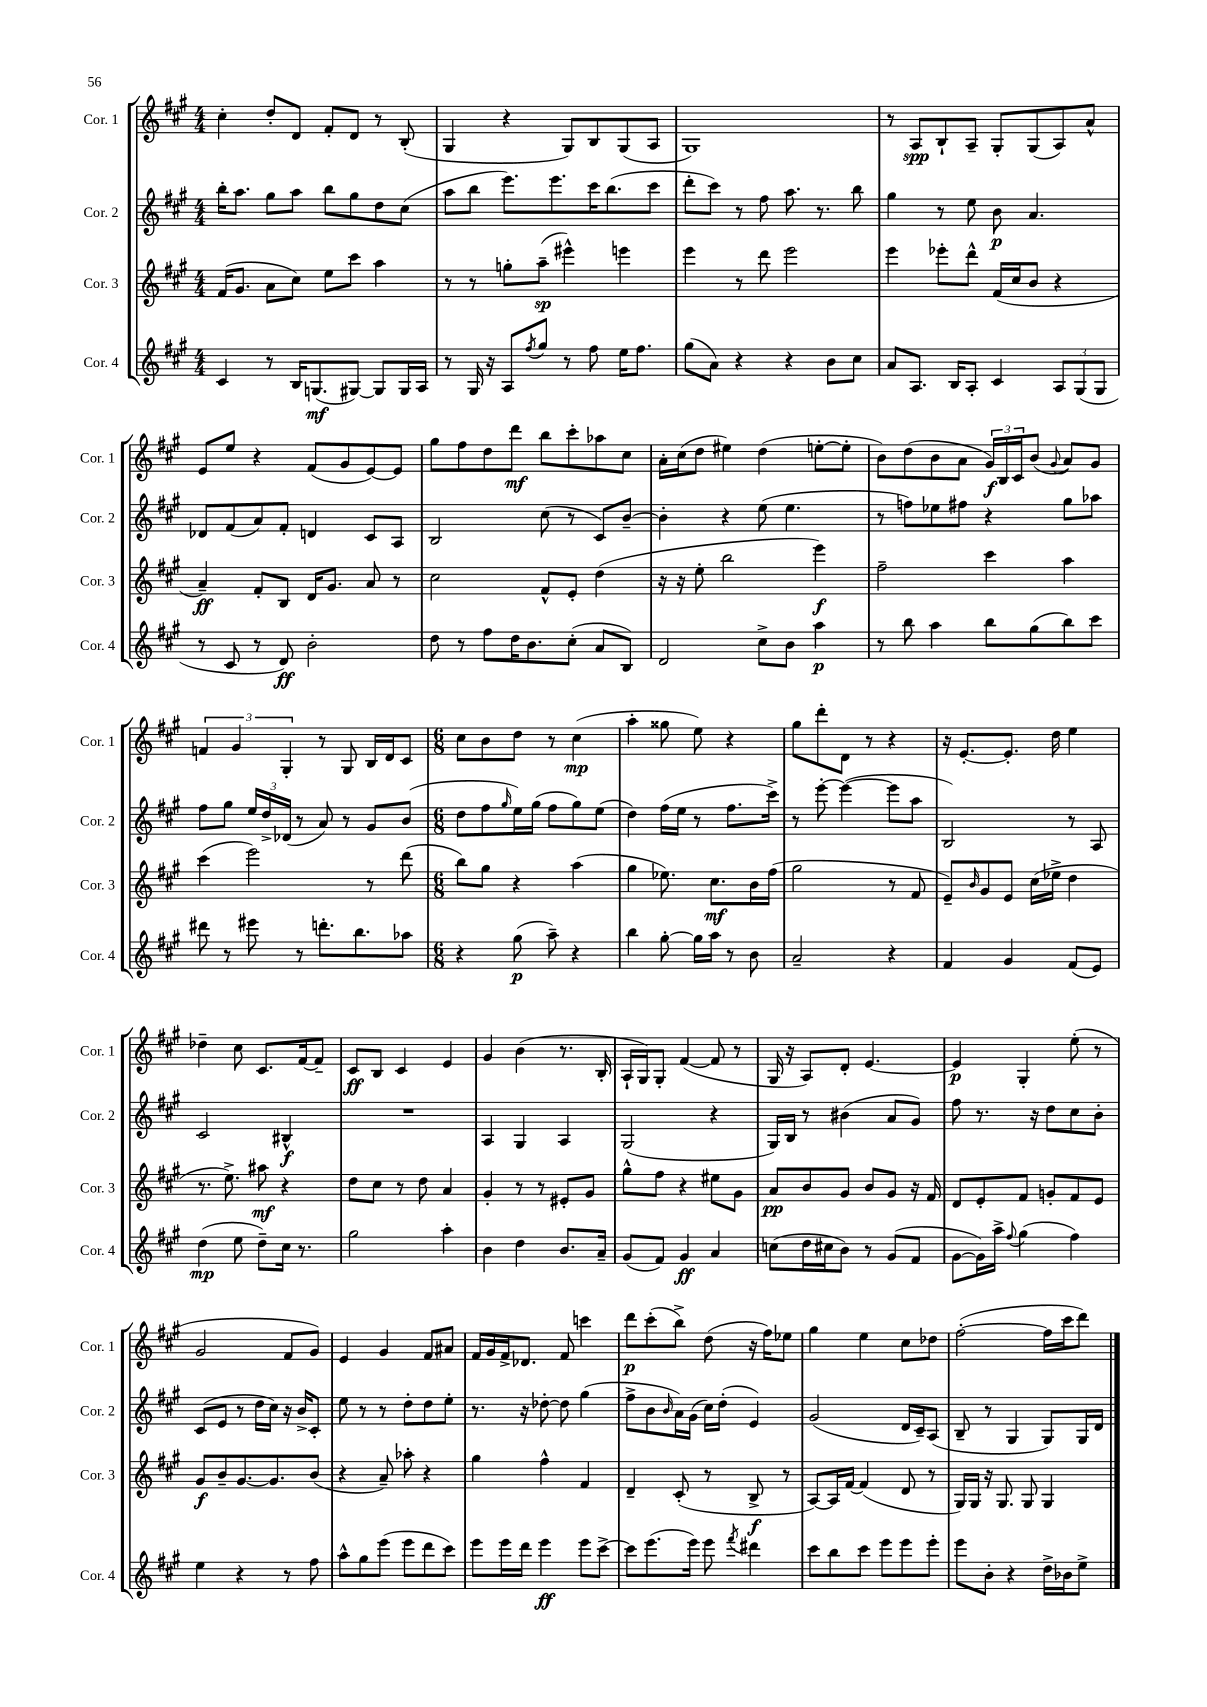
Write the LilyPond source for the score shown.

<<
\new StaffGroup <<
\new Staff = "s0" \with { instrumentName = "Cor. 1" shortInstrumentName = "Cor. 1" } {
    \clef treble \key a \major \numericTimeSignature \time 4/4
    cis''4-. d''8-. d'8 fis'8-. d'8 r8 b8-.( |
    gis4 r4 gis8) b8 gis8( a8 |
    gis1) |
    r8 a8\spp b8-! a8-- gis8-. gis8( a8) a'8-^ |
    e'8 e''8 r4 fis'8( gis'8 e'8~) e'8 |
    gis''8 fis''8 d''8 d'''8\mf b''8 cis'''8-. aes''8 cis''8 |
    a'16-. cis''16( d''8 eis''4) d''4( e''8~-. e''8-. |
    b'8) d''8( b'8 a'8 \tuplet 3/2 { gis'16\f) b16 cis'16 } b'8( \appoggiatura { gis'8 } a'8) gis'8 |
    \tuplet 3/2 { f'4 gis'4 gis4-. } r8 gis8 b16 d'16 cis'8 |
    \numericTimeSignature \time 6/8 cis''8 b'8 d''8 r8 cis''4\mp( |
    a''4-. gisis''8 e''8) r4 |
    gis''8 d'''8-. d'8 r8 r4 |
    r16 e'8.~-. e'8.-. d''16 e''4 |
    des''4-- cis''8 cis'8. fis'16~ fis'8-- |
    cis'8\ff b8 cis'4 e'4 |
    gis'4 b'4( r8. b16-. |
    a16-! gis16) gis8-. fis'4~( fis'8 r8 |
    gis16 r16 a8) d'8-. e'4.~ |
    e'4\p gis4-. e''8-.( r8 |
    gis'2 fis'8 gis'8) |
    e'4 gis'4 fis'8 ais'8 |
    fis'16 gis'16 fis'16-> des'8. fis'8 c'''4 |
    d'''8\p cis'''8-.( b''8->) d''8( r16 fis''16) ees''8 |
    gis''4 e''4 cis''8 des''8 |
    fis''2~-.( fis''16 cis'''16 d'''8) \bar "|." |
}
\new Staff = "s1" \with { instrumentName = "Cor. 2" shortInstrumentName = "Cor. 2" } {
    \clef treble \key a \major \numericTimeSignature \time 4/4
    b''16-. a''8. gis''8 a''8 b''8 gis''8 d''8 cis''8( |
    a''8 b''8 e'''8.) e'''8. cis'''16 b''8.( cis'''8 |
    d'''8-. cis'''8) r8 fis''8 a''8. r8. b''8 |
    gis''4 r8 e''8 b'8\p a'4. |
    des'8 fis'8( a'8) fis'8-. d'4 cis'8 a8 |
    b2 cis''8( r8 cis'8) b'8~-- |
    b'4-. r4 e''8( e''4. |
    r8 f''8) ees''8 fis''8 r4 gis''8 aes''8 |
    fis''8 gis''8 \tuplet 3/2 { e''16 d''16-> des'16( } r8 a'8) r8 gis'8 b'8( |
    \numericTimeSignature \time 6/8 d''8 fis''8 \grace { gis''16 } e''16) gis''16( fis''8 gis''8) e''8( |
    d''4) fis''16( e''16 r8 fis''8. cis'''16->) |
    r8 e'''8~-. e'''4~( e'''8 a''8 |
    b2) r8 a8 |
    cis'2 bis4-^\f |
    R2. |
    a4 gis4 a4 |
    gis2( r4 |
    gis16) b16 r8 bis'4( a'8 gis'8) |
    fis''8 r8. r16 d''8 cis''8 b'8-. |
    cis'8( e'8 r8 d''16 cis''16) r16 b'16-> cis'8-. |
    e''8 r8 r8 d''8-. d''8 e''8-. |
    r8. r16 des''8~-. des''8 gis''4( |
    fis''8-> b'8 \grace { b'16 } a'16) gis'16( cis''16) d''16-.( e'4) |
    gis'2( d'16 cis'16--) a8( |
    b8-- r8 gis4 gis8) gis16 d'16 \bar "|." |
}
\new Staff = "s2" \with { instrumentName = "Cor. 3" shortInstrumentName = "Cor. 3" } {
    \clef treble \key a \major \numericTimeSignature \time 4/4
    fis'16( gis'8. a'8 cis''8) e''8 cis'''8 a''4 |
    r8 r8 g''8-. a''8--\sp( eis'''4-^) e'''4 |
    e'''4 r8 d'''8 e'''2 |
    e'''4 ees'''8-. d'''8-^ fis'16( cis''16 b'8 r4 |
    a'4--\ff) fis'8-. b8 d'16 gis'8. a'8 r8 |
    cis''2 fis'8-^ e'8-. d''4( |
    r16 r16 e''8-. b''2 e'''4\f) |
    fis''2-- cis'''4 a''4 |
    cis'''4( e'''2) r8 d'''8( |
    \numericTimeSignature \time 6/8 b''8) gis''8 r4 a''4( |
    gis''4 ees''8.) cis''8.\mf b'16 fis''16( |
    gis''2 r8 fis'8 |
    e'8--) \grace { b'16 } gis'8 e'8 cis''16( ees''16-> d''4 |
    r8. e''8.->) ais''8\mf r4 |
    d''8 cis''8 r8 d''8 a'4 |
    gis'4-. r8 r8 eis'8-. gis'8 |
    gis''8-^ fis''8 r4 eis''8 gis'8 |
    a'8\pp b'8 gis'8 b'8 gis'8 r16 fis'16 |
    d'8 e'8-. fis'8 g'8-. fis'8 e'8 |
    gis'8\f b'8-- gis'8.~ gis'8. b'8( |
    r4 a'8--) aes''8-. r4 |
    gis''4 fis''4-^ fis'4 |
    d'4-- cis'8-.( r8 b8->\f r8 |
    a8~) a16 fis'16~ fis'4( d'8 r8 |
    gis16) gis16 r16 gis8. gis8 gis4 \bar "|." |
}
\new Staff = "s3" \with { instrumentName = "Cor. 4" shortInstrumentName = "Cor. 4" } {
    \clef treble \key a \major \numericTimeSignature \time 4/4
    cis'4 r8 b16 g8.\mf( gis8~) gis8 gis16 a16 |
    r8 gis16 r16 a8 \acciaccatura { fis''8 } gis''8 r8 fis''8 e''16 fis''8. |
    gis''8( a'8) r4 r4 b'8 cis''8 |
    a'8 a8. b16 a8-. cis'4 \tuplet 3/2 { a8 gis8( gis8 } |
    r8 cis'8 r8 d'8\ff) b'2-. |
    d''8 r8 fis''8 d''16 b'8. cis''8-.( a'8 b8) |
    d'2 cis''8-> b'8 a''4\p |
    r8 b''8 a''4 b''8 gis''8( b''8) cis'''8 |
    dis'''8 r8 eis'''8 r8 d'''8.-. b''8. aes''8 |
    \numericTimeSignature \time 6/8 r4 gis''8\p( a''8--) r4 |
    b''4 gis''8~-. gis''16 a''16 r8 b'8 |
    a'2-- r4 |
    fis'4 gis'4 fis'8( e'8) |
    d''4\mp( e''8 d''8--) cis''16 r8. |
    gis''2 a''4-. |
    b'4 d''4 b'8. a'16-- |
    gis'8( fis'8) gis'4\ff a'4 |
    c''8( d''16 cis''16 b'8) r8 gis'8( fis'8 |
    gis'8~ gis'16) a''16-> \appoggiatura { fis''8 } gis''4( fis''4) |
    e''4 r4 r8 fis''8 |
    a''8-^ gis''8 e'''8( e'''8 d'''8 cis'''8) |
    e'''8 e'''16 d'''16 e'''4\ff e'''8 cis'''8~-> |
    cis'''8 e'''8.( e'''16) e'''8 \acciaccatura { fis'''8 } dis'''4 |
    cis'''8 b''8 cis'''8 e'''8 e'''8 e'''8-. |
    e'''8 b'8-. r4 d''16-> bes'16 e''8-> \bar "|." |
}
>>
>>
\layout { \context { \Score \remove "Bar_number_engraver" } }
